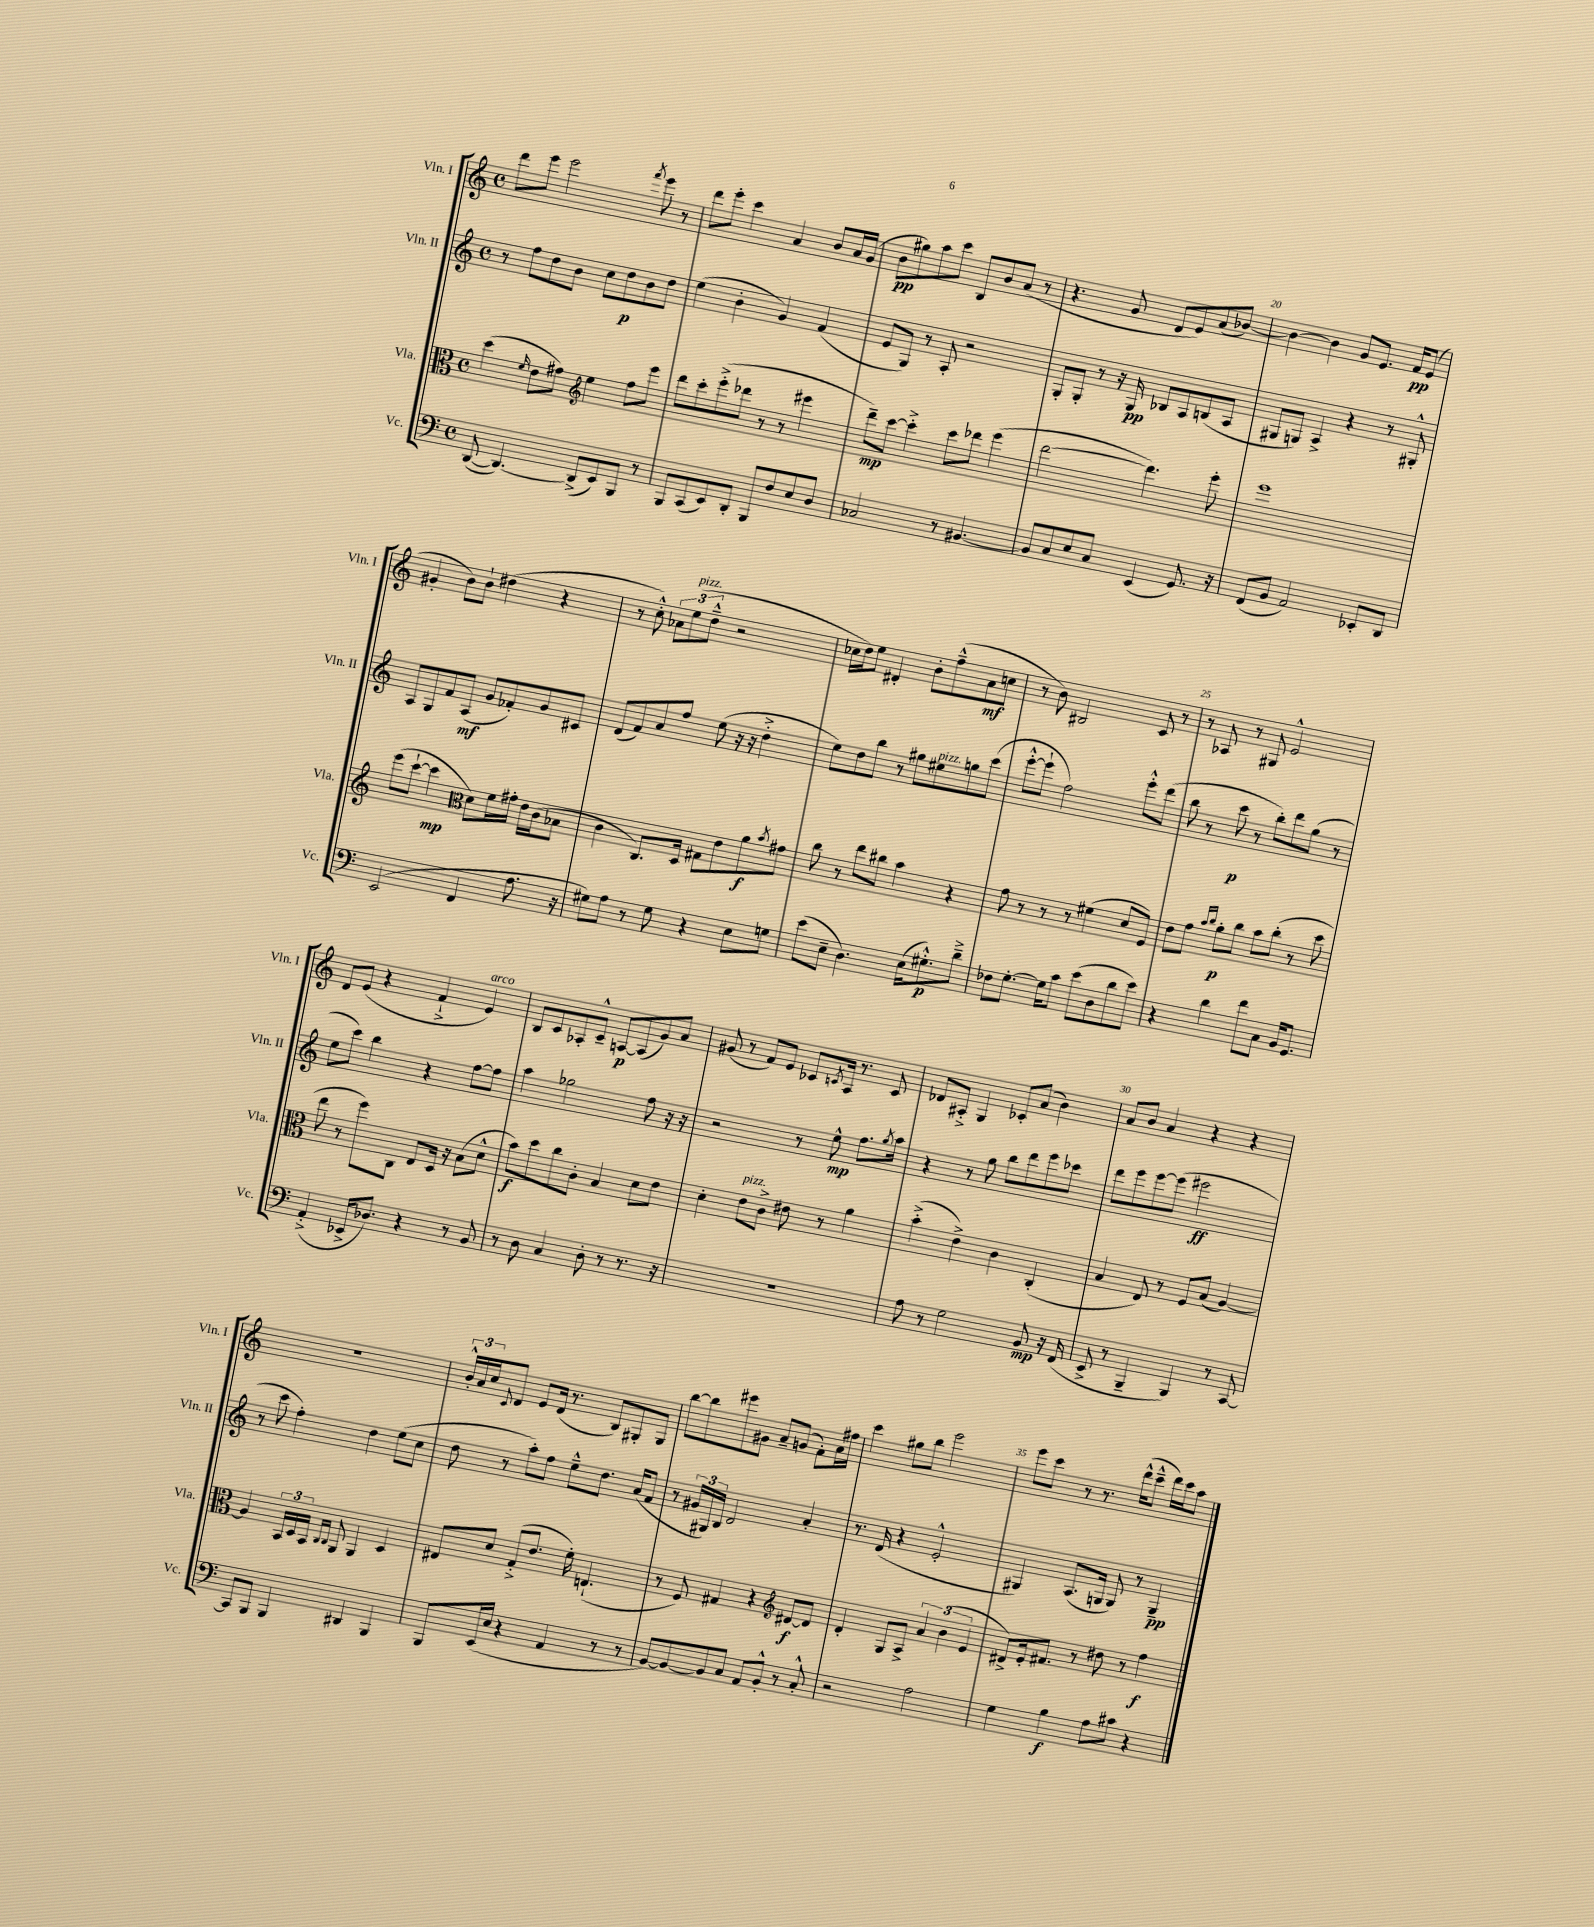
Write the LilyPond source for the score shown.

<<
\new StaffGroup <<
\new Staff = "s0" \with { instrumentName = "Vln. I" shortInstrumentName = "Vln. I" } {
    \clef treble \key c \major \defaultTimeSignature \time 4/4
    d'''8 e'''8 e'''2 \acciaccatura { f'''8 } e'''8 r8 |
    d'''8 e'''8-. c'''4 a'4 b'8 a'16 g'16( |
    b'8\pp gis''8) a''8 c'''8 b8 b'8 a'8( r8 |
    r4. g'8 d'8 e'8) a'8( bes'8~) |
    bes'4~ bes'4 g'8 e'8. f'16\pp e'8( |
    gis'4-. b'8) b'8-! dis''4( r4 |
    r8 c''8-.-^) \tuplet 3/2 { aes'8 e''8^\markup { \italic "pizz." }( d''8---^ } r2 |
    ces''16 d''16) e''8 dis'4-. b'8-. f''8---^( a'8\mf c''8 |
    r8 b'8) bis2 c'8 r8 |
    r8 aes8 r8 gis8 e'2-^ |
    d'8 e'8( r4 f'4-!-> e'4^\markup { \italic "arco" }) |
    b8 c'8 aes8-. c'8---^ a8~\p a8( g'8) a'8 |
    gis'8( r8 f'8) e'8 ces'8 \acciaccatura { c'8 } a16 r8. c'8 |
    des'8 ais8-.-> g4 ces'8-. a'8( b'4) |
    a'8 b'8 a'4 r4 r4 |
    r1 |
    \tuplet 3/2 { b'16-.-^ a'16 c''16 } \appoggiatura { c'8 } d'8 e'8 d'16( r8. b8) gis8-. gis8 |
    b''8~ b''8 eis'''8 gis'8 a'8-- g'8( f'8-.) a'16 fis''16 |
    c'''4 gis''8 b''8 e'''2 |
    e'''8 c'''8 r8 r8. d'''16-^( c'''8---^ d'''16) c'''16 a''8 \bar "|." |
}
\new Staff = "s1" \with { instrumentName = "Vln. II" shortInstrumentName = "Vln. II" } {
    \clef treble \key c \major \defaultTimeSignature \time 4/4
    r8 f''8 d''8 b'8 c''8 d''8\p b'8 d''8 |
    e''4( b'4-. g'4) f'4( |
    e'8 g8) r8 a8-. r2 |
    g8-. g8-. r8 r16 g16\pp bes8 a8 b8( a8 |
    gis8 g8) a4-> r4 r8 gis8-.-^ |
    a8 g8 f'8 a8\mf( g'8 fes'8-.) g'8 cis'8 |
    d'8( f'8) a'8 f''8 e''8( r16 r16 d''4-.-> |
    e''8) d''8 b''8 r8 gis''8 eis''8^\markup { \italic "pizz." } g''8 c'''8( |
    e'''8~-.-^ e'''8-! f''2) e'''8-.-^ d'''8( |
    b''8 r8 c'''8\p r8 b''8-.) d'''8 g''8( r8 |
    e''8 c'''8) b''4 r4 f''8~ f''8 |
    a''4 ges''2 f''8 r16 r16 |
    r2 r8 e''8-^\mp f''8. \acciaccatura { g''8 } a''16 |
    r4 r8 g''8 b''8 d'''8 e'''8 ces'''8 |
    d'''8 e'''8 e'''8~ e'''8( eis'''2\ff |
    r8 c'''8 f''4-.) d''4 e''8( c''8 |
    d''8 r8 a''8-.) f''8 e''8---^ d''8. a'16( f'8 |
    r8 \tuplet 3/2 { gis'16 gis16) b16 } d'2 a'4-. |
    r8. d'16( r4 e'2-.-^ |
    gis4) a8.( g16 g8) r8 g4--\pp \bar "|." |
}
\new Staff = "s2" \with { instrumentName = "Vla." shortInstrumentName = "Vla." } {
    \clef alto \key c \major \defaultTimeSignature \time 4/4
    d''4( \grace { f'16 } e'8 gis'8) \clef treble e''4 f''8 e'''8 |
    d'''8 c'''8-. e'''8-.->( des'''8 r8 r8 eis'''4 |
    d'''8--\mp) c'''8~ c'''4-.-> c'''8 des'''8 e'''4( |
    d'''2~ d'''4.) e'''8-. |
    e'''1 |
    e'''8( c'''8~-! c'''4\mp \clef alto d'8) f'16 gis'16-. e'16 c'16( bes8 |
    c'4 c8.) d16 gis8 e'8 a'8\f \acciaccatura { b'8 } gis'8 |
    c''8 r8 e''8 cis''8 b'4 r4 |
    g'8 r8 r8 r8 fis'4( d'8 f8) |
    e'8 g'8 \grace { b'16 c''16 } a'8-.\p c''8 b'8 c''8-.( r8 d''8 |
    e''8 r8 f''8) c8 e8 d16 r16 b8( d'8-^ |
    b'8\f) d''8 c''8 c'8-. b4 d'8 e'8 |
    d'4-. e'8^\markup { \italic "pizz." } c'8-> eis'8 r8 a'4 |
    b'4-.->( e'4->) c'4 c4-.( |
    b4 e8) r8 f8 b8( a4~) |
    a4 \tuplet 3/2 { b,16 d16 b,16 } \grace { c16 c16 } a,8 a,4 d4 |
    eis8 d'8 g8-.->( e'8. f'16-.) e4.-!( |
    r8 f8) gis4 r4 \clef treble dis'8~\f dis'8 |
    d'4-. g8 a8-> \tuplet 3/2 { a'4 b'4( e'4 } |
    dis'8->) e'16-. fis'8. r8 dis''8 r8 f''4\f \bar "|." |
}
\new Staff = "s3" \with { instrumentName = "Vc." shortInstrumentName = "Vc." } {
    \clef bass \key c \major \defaultTimeSignature \time 4/4
    d,8~( d,4.~) d,8->( e,8) b,,8 r8 |
    b,,8 c,8( e,8) d,8-. b,,8 f8 e8 d8 |
    ces2 r8 bis,4.~ |
    bis,8 c8 e8 c8 e,4( g,8.) r16 |
    f,8( b,8 a,2) ees,8-. d,8 |
    e,2( f,4 a8. r16 |
    gis8) a8 r8 gis8 r4 e8 g8 |
    e'8( e8-- d4.) e16( gis8.-.-^\p) d'8---> |
    fes8 g8.~-. g16 c'8 e'8( d8 d'8 e'8) |
    r4 d'4 f'8 c8 b,16 g,8. |
    a,4-.->( ees,16-> des8.) r4 r8 b,8 |
    r8 d8 c4 d8-. r8 r8. r16 |
    R1 |
    a8 r8 g2 b,8\mp r16 f,16( |
    e,8-> r8 b,,4-- b,,4) r8 c,8~ |
    c,8 b,,8 b,,4 dis,4 b,,4 |
    b,,8 e,16( e16 r4 a,4 r8 r8 |
    b,8~) b,8~ b,8 c8 a,8 b,8-.-^ r8 c8-.-^ |
    r2 a2 |
    g4 b4\f a8 cis'8 r4 \bar "|." |
}
>>
>>
\layout { \context { \Score currentBarNumber = #16 \override BarNumber.break-visibility = ##(#f #t #t) barNumberVisibility = #(every-nth-bar-number-visible 5) } }
